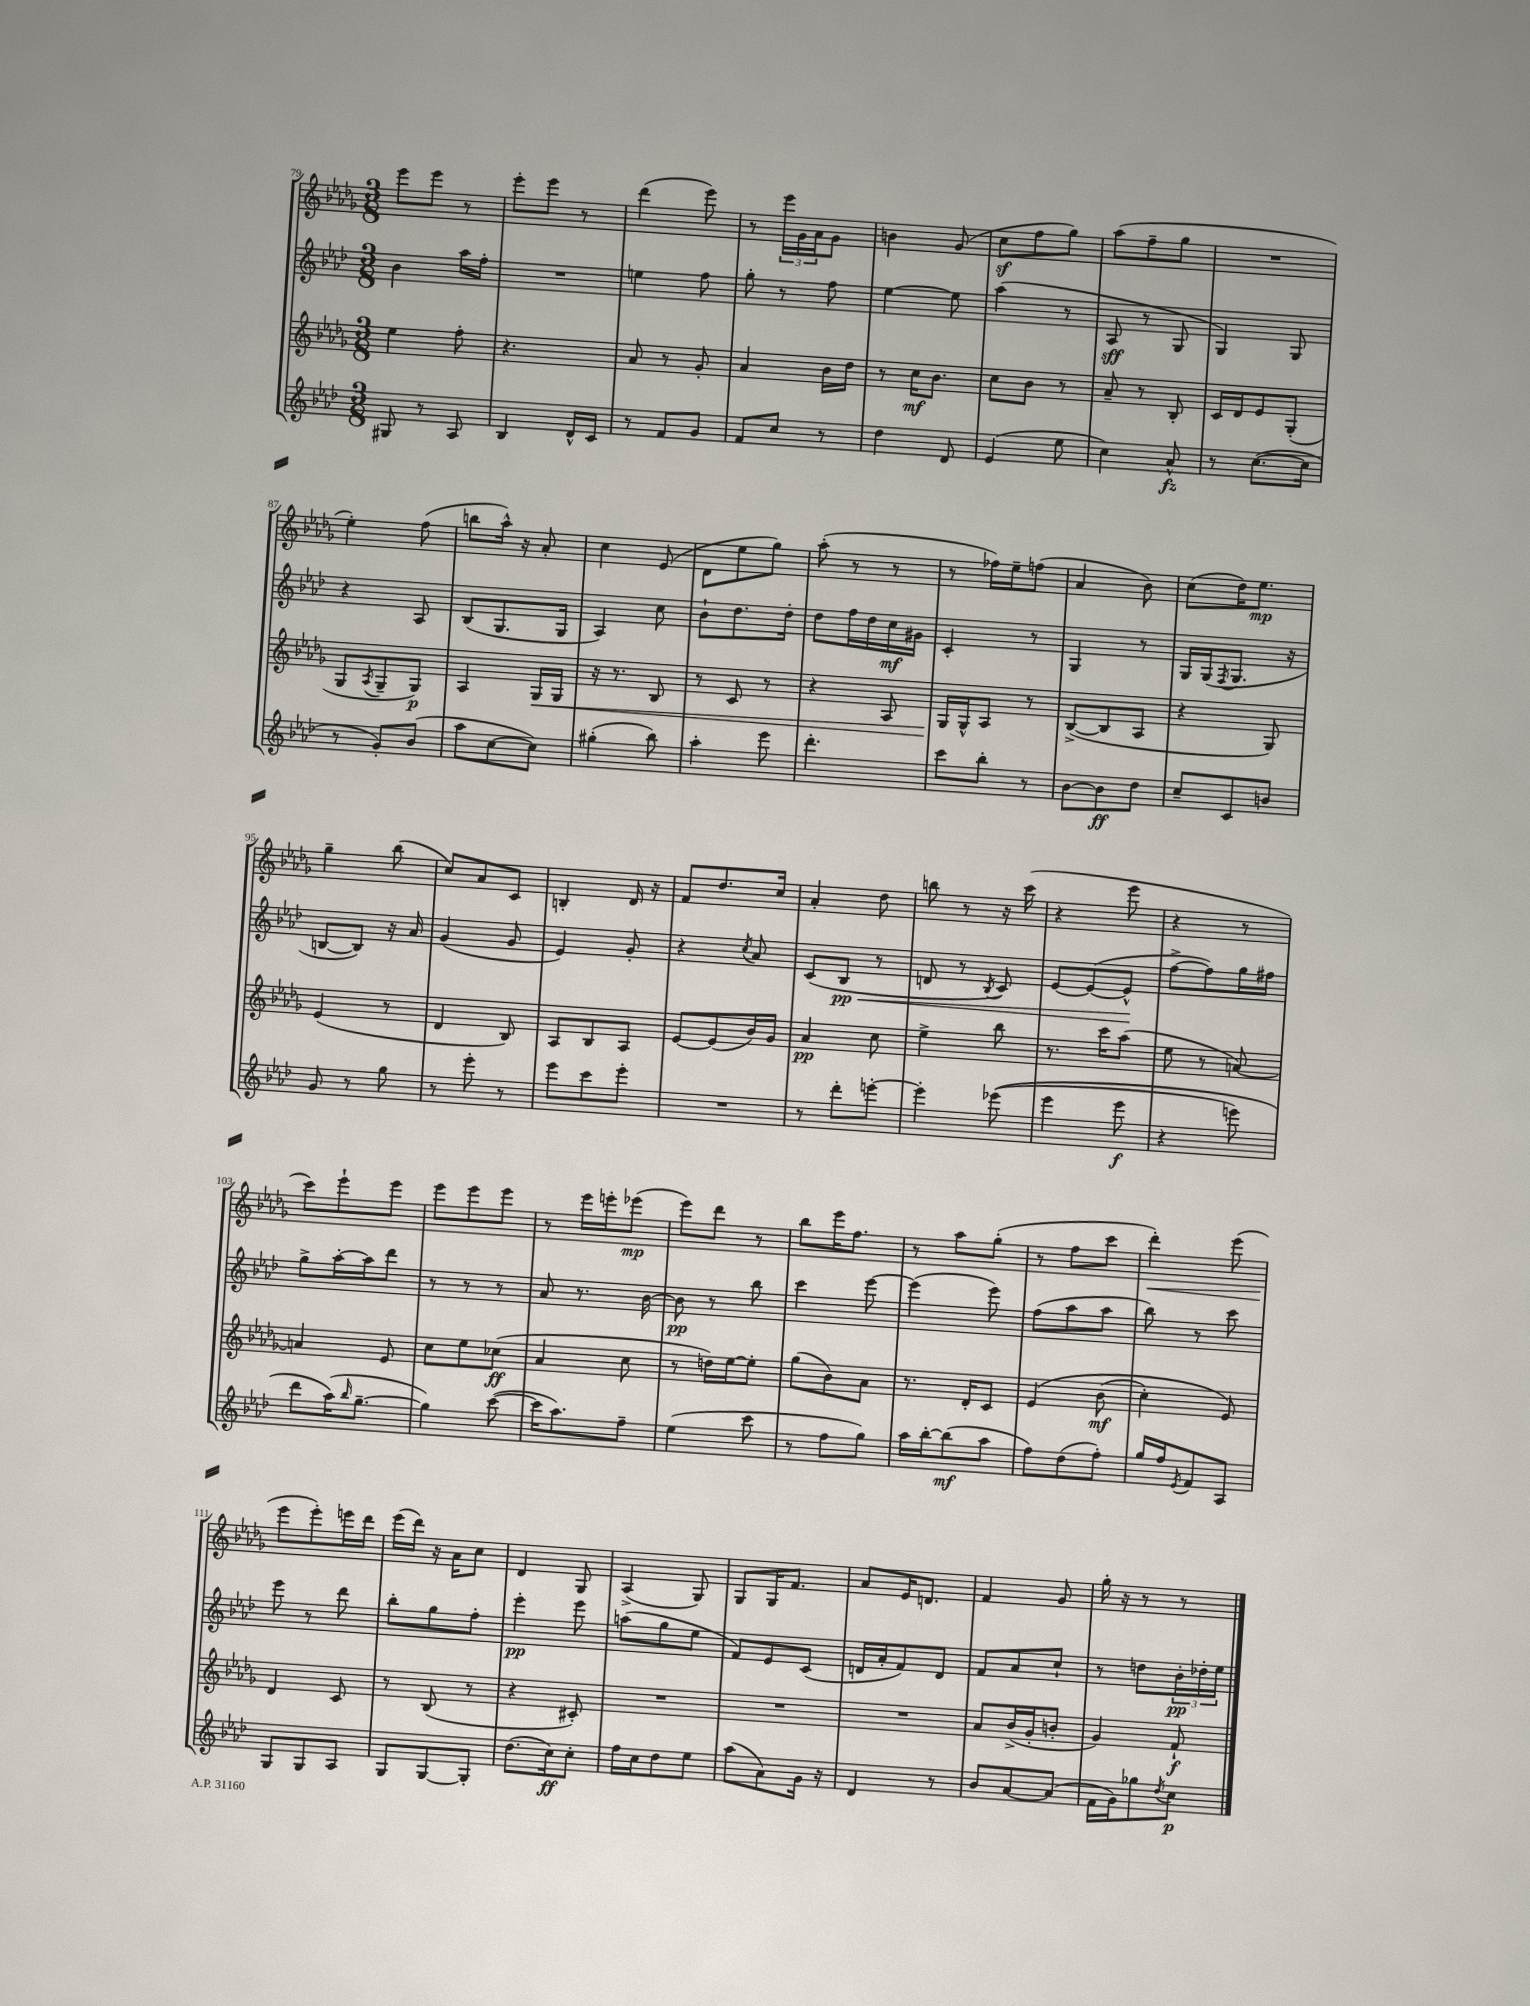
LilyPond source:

<<
\new StaffGroup <<
\new Staff = "s0" {
    \clef treble \key des \major \numericTimeSignature \time 3/8
    ees'''8 ees'''8 r8 |
    ees'''8-. ees'''8 r8 |
    des'''4( ees'''8) |
    r8 \tuplet 3/2 { ees'''16 ges'16 aes'16 } ges'8 |
    b'4 ges'8( |
    c''8\sf f''8 ges''8) |
    aes''8( f''8-- ges''8 |
    R4. |
    ees''4-.) f''8( |
    b''8 aes''16-^) r16 aes'8-. |
    c''4 ees'8( |
    des'8 ees''8 ges''8) |
    aes''8-.( r8 r8 |
    r8 fes''16) ees''16-- f''8( |
    aes'4 bes'8) |
    c''8( des''16) ees''8.\mp |
    ges''4-- bes''8( |
    c''8) aes'8 c'8 |
    b4-. des'16 r16 |
    f'8 des''8. c''16 |
    aes'4-. des''8 |
    b''8 r8 r16 c'''16( |
    r4 ees'''8 |
    r4 r8 |
    c'''8) ees'''8-! ees'''8 |
    ees'''8 ees'''8 ees'''8 |
    r8 ees'''16 e'''16-. ees'''8\mp( |
    ees'''8) des'''8 r8 |
    bes''8 ees'''16 f''8. |
    r8 aes''8 ges''8-.( |
    r8 f''8 c'''8 |
    des'''4-.\<) ees'''8( |
    ees'''8\! ees'''8-.) e'''16 des'''16 |
    ees'''16( des'''16) r16 aes'16 c''8 |
    des'4 ges8 |
    aes4->( ges8) |
    ges8 ges16 f'8. |
    aes'8 ees'16 d'8. |
    f'4 ges'8 |
    ges''16-. r16 r8 r8 \bar "|." |
}
\new Staff = "s1" {
    \clef treble \key aes \major \numericTimeSignature \time 3/8
    bes'4 aes''16 f''16-. |
    R4. |
    e''4 f''8 |
    g''8-. r8 f''8 |
    ees''4~ ees''8 |
    aes''4( r8 |
    aes8\sff r8 g8 |
    g4) g8 |
    r4 aes8 |
    bes8( g8. g16 |
    aes4) c''8 |
    bes'8-! des''8. des''16-. |
    des''8 f''16 des''16 c''16\mf gis'16 |
    c'4-. r8 |
    g4 r8 |
    g16 g16( \acciaccatura { f8 } g8. r16 |
    b8~ b8) r16 aes'16 |
    g'4( g'8 |
    ees'4) g'8-. |
    r4 \acciaccatura { c''8 } aes'8 |
    c'8( bes8\pp\< r8 |
    d'8 r8 \acciaccatura { bes8 } c'8) |
    ees'8~ ees'8~( ees'8-^\! |
    f''8~-> f''8) g''16 fis''16 |
    g''8-> aes''16~-. aes''16 des'''8 |
    r8 r8 r8 |
    aes'8 r8. bes'16~ |
    bes'8\pp r8 bes''8 |
    c'''4 ees'''8~ |
    ees'''4( ees'''8) |
    f''8( aes''8 aes''8 |
    bes''8) r8 c'''8 |
    ees'''8 r8 des'''8 |
    bes''8-. g''8 f''8-. |
    ees'''4-.\pp ees'''8 |
    a''8( g''8 ees''8 |
    f'8) ees'8 c'8( |
    d'16 aes'16-. f'8) d'8 |
    f'8 aes'8 c''8-! |
    r8 d''8 \tuplet 3/2 { bes'16-.\pp des''16-. ees''16 } \bar "|." |
}
\new Staff = "s2" {
    \clef treble \key des \major \numericTimeSignature \time 3/8
    ees''4 f''8-. |
    r4. |
    aes'8 r8 ges'8-. |
    aes'4 bes'16 des''16 |
    r8 c''16\mf bes'8. |
    c''8 bes'8 r8 |
    aes'8-- r8 bes8-. |
    c'16 des'16 ees'8 ges8-.( |
    ges8 \acciaccatura { aes8 } ges8-- ges8\p) |
    aes4 ges16\< ges16 |
    r16 r8. bes8 |
    r8 c'8 r8 |
    r4 aes8 |
    ges16\! ges16-^ aes8 r8 |
    bes8~->( bes8 aes8 |
    r4 ges8) |
    ees'4( r8 |
    des'4 bes8) |
    aes8 bes8 aes8 |
    ees'8~ ees'8( bes'16) ges'16 |
    aes'4\pp c''8 |
    ees''4-> bes''8 |
    r8. c'''16 aes''8( |
    ees''8 r8 a'8~) |
    a'4 ees'8 |
    c''8 ees''8 ces''8\ff( |
    aes'4 c''8 |
    r8 d''16) ees''16~ ees''8-. |
    ges''8( bes'8) aes'8 |
    r8. des'16-. c'8 |
    ees'4\( bes'8\mf( |
    c''4-.) ees'8\) |
    des'4 c'8 |
    r8 bes8( r8 |
    r4 cis'8-.) |
    R4. |
    R4. |
    R4. |
    aes'8 bes'16->( ges'16-. b'8-. |
    ges'4) f'8-!\f \bar "|." |
}
\new Staff = "s3" {
    \clef treble \key aes \major \numericTimeSignature \time 3/8
    gis8 r8 aes8 |
    bes4 des'16-^ c'16 |
    r8 f'8 g'8 |
    f'8 c''8 r8 |
    des''4 des'8 |
    ees'4( ees''8 |
    c''4) aes'8-^\fz |
    r8 c''8.~( c''16 |
    r8 g'8-.) bes'8( |
    aes''8 c''8~ c''8) |
    gis''4-.( bes''8) |
    aes''4-. ees'''8 |
    des'''4.-. |
    c'''8 bes''8-. r8 |
    bes'8~ bes'8\ff des''8 |
    c''8-- c'8 b'8 |
    g'8 r8 g''8 |
    r8 ees'''8-. r8 |
    ees'''8 c'''8 ees'''8-. |
    R4. |
    r8 des'''8-. e'''8~-. |
    e'''4-. ees'''8(\( |
    ees'''4 ees'''8\f |
    r4 e'''8) |
    des'''8 aes''16(\) \grace { bes''16 } g''8.~-- |
    g''4) c'''8~( |
    c'''16 aes''8.) f''8-- |
    ees''4( c'''8 |
    r8 f''8 g''8) |
    aes''16 bes''16~-. bes''8\mf( aes''8 |
    f''8) des''8( f''8-.) |
    g''16 f''16 \acciaccatura { ees'8 } f'8 aes8 |
    g8 g8 aes8 |
    g8 g8~ g8-. |
    des''8.( c''16\ff) c''8-. |
    f''16 c''16 des''8 ees''8 |
    aes''8( aes'8) g'16 r16 |
    des'4 r8 |
    bes'8 aes'8~ aes'8( |
    f'16 g'16) ges''8 \acciaccatura { des''8 } c''8\p \bar "|." |
}
>>
>>
\layout { \context { \Score currentBarNumber = #79 } }
